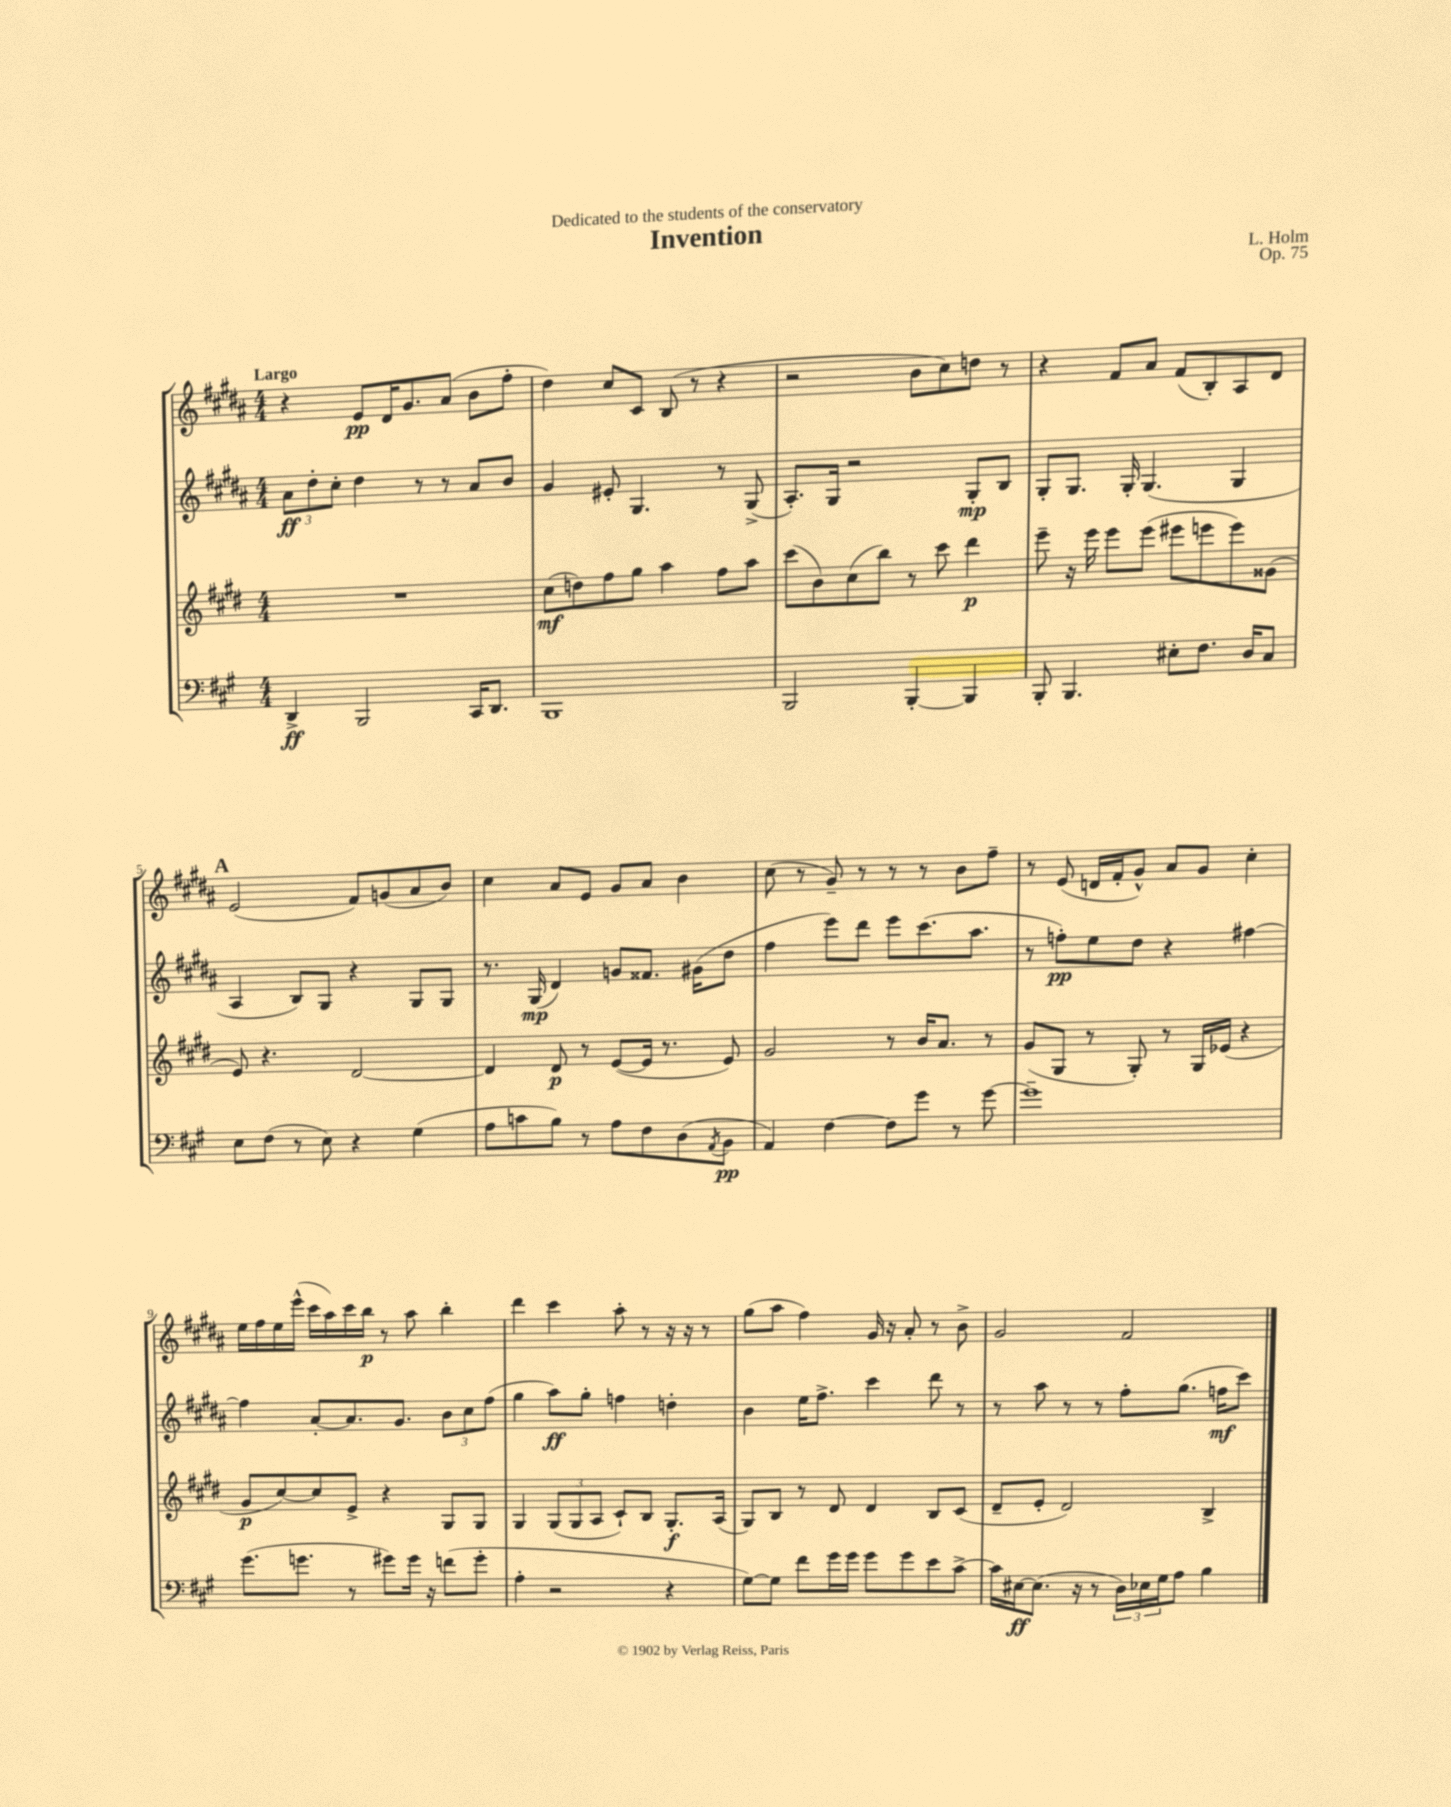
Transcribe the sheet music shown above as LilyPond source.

\header { title = "Invention" composer = "L. Holm" dedication = "Dedicated to the students of the conservatory" opus = "Op. 75" }
<<
\new StaffGroup <<
\new Staff = "s0" {
    \clef treble \key b \major \numericTimeSignature \time 4/4 \tempo "Largo"
    r4 e'8\pp dis'16 gis'8. ais'8( b'8 fis''8-. |
    dis''4) cis''8 cis'8 b8( r8 r4 |
    r2 b'8 cis''8) d''8 r8 |
    r4 fis'8 ais'8 fis'8( b8-.) ais8 dis'8 |
    \mark \markup { \bold "A" } e'2( fis'8) g'8( ais'8 b'8) |
    cis''4 ais'8 e'8 gis'8 ais'8 b'4 |
    cis''8( r8 gis'8--) r8 r8 r8 b'8 fis''8-- |
    r8 e'8( d'16 fis'16-. gis'8-^) ais'8 gis'8 cis''4-. |
    e''16 fis''16 e''16 e'''16-^( cis'''16 ais''16) cis'''16 b''16\p r8 ais''8 b''4-. |
    dis'''4 cis'''4 ais''8-. r8 r16 r16 r8 |
    gis''8( ais''8 fis''4) gis'16 r16 ais'8-. r8 b'8-> |
    gis'2 fis'2 \bar "|." |
}
\new Staff = "s1" {
    \clef treble \key b \major \numericTimeSignature \time 4/4
    \tuplet 3/2 { ais'8\ff dis''8-. cis''8-. } dis''4 r8 r8 ais'8 b'8 |
    gis'4 eis'8-. gis4. r8 gis8->( |
    ais8.-.) gis16 r2 gis8-.\mp b8 |
    gis8-. gis8. gis16-. gis4.( gis4 |
    \mark \markup { \bold "A" } ais4 b8) gis8 r4 gis8 gis8 |
    r8. gis16\mp( dis'4) g'8 fisis'8. gis'16( dis''8 |
    fis''4 e'''8) dis'''8 e'''8 cis'''8.( ais''8. |
    r8 f''8-.\pp) e''8 dis''8 r4 fis''4~ |
    fis''4 ais'8~-. ais'8. gis'8. \tuplet 3/2 { b'8 cis''8 fis''8( } |
    gis''4 ais''8\ff) gis''8-. f''4 d''4-. |
    b'4 e''16 fis''8.-> cis'''4 dis'''8 r8 |
    r8 ais''8 r8 r8 fis''8-. gis''8.( f''16\mf cis'''8) \bar "|." |
}
\new Staff = "s2" {
    \clef treble \key e \major \numericTimeSignature \time 4/4
    R1 |
    cis''8\mf( d''8) fis''8 gis''8 a''4 fis''8 a''8 |
    cis'''8( b'8) cis''8( b''8) r8 cis'''8 dis'''4\p |
    e'''8-- r16 e'''16 e'''8 e'''8( eis'''8 e'''8 e'''8) gisis'8( |
    \mark \markup { \bold "A" } e'8) r4. dis'2~ |
    dis'4 dis'8\p r8 e'8~( e'16 r8. e'8) |
    gis'2 r8 b'16 a'8. r8 |
    gis'8( gis8 r8 gis8-.) r8 gis16 ees'16( r4 |
    gis'8\p cis''8~) cis''8 e'8-> r4 gis8 gis8 |
    gis4 \tuplet 3/2 { gis8( gis8 a8 } cis'8-!) b8 gis8.-.\f a16( |
    gis8) b8 r8 dis'8 dis'4 b8 cis'8( |
    dis'8-- e'8-. dis'2) b4-> \bar "|." |
}
\new Staff = "s3" {
    \clef bass \key a \major \numericTimeSignature \time 4/4
    d,4->\ff b,,2 cis,16 d,8. |
    b,,1 |
    b,,2 b,,4~-. b,,4 |
    b,,8-. b,,4. eis8-. fis8. d16 cis8 |
    \mark \markup { \bold "A" } e8 fis8( r8 e8) r4 gis4( |
    a8 c'8 b8) r8 a8 fis8 d8( \acciaccatura { a,8 } b,8\pp |
    a,4) fis4~ fis8 gis'8 r8 gis'8~ |
    gis'1-- |
    gis'8.( g'8. r8 gis'8) gis'16 r16 f'8( gis'8-. |
    a4-. r2 r4 |
    gis8~) gis8 fis'8 gis'16 gis'16 gis'8 gis'8 e'8 cis'8~-> |
    cis'16 eis16~\ff eis8.( r16 r8 \tuplet 3/2 { d16) ees16 gis16 } a8 b4 \bar "|." |
}
>>
>>
